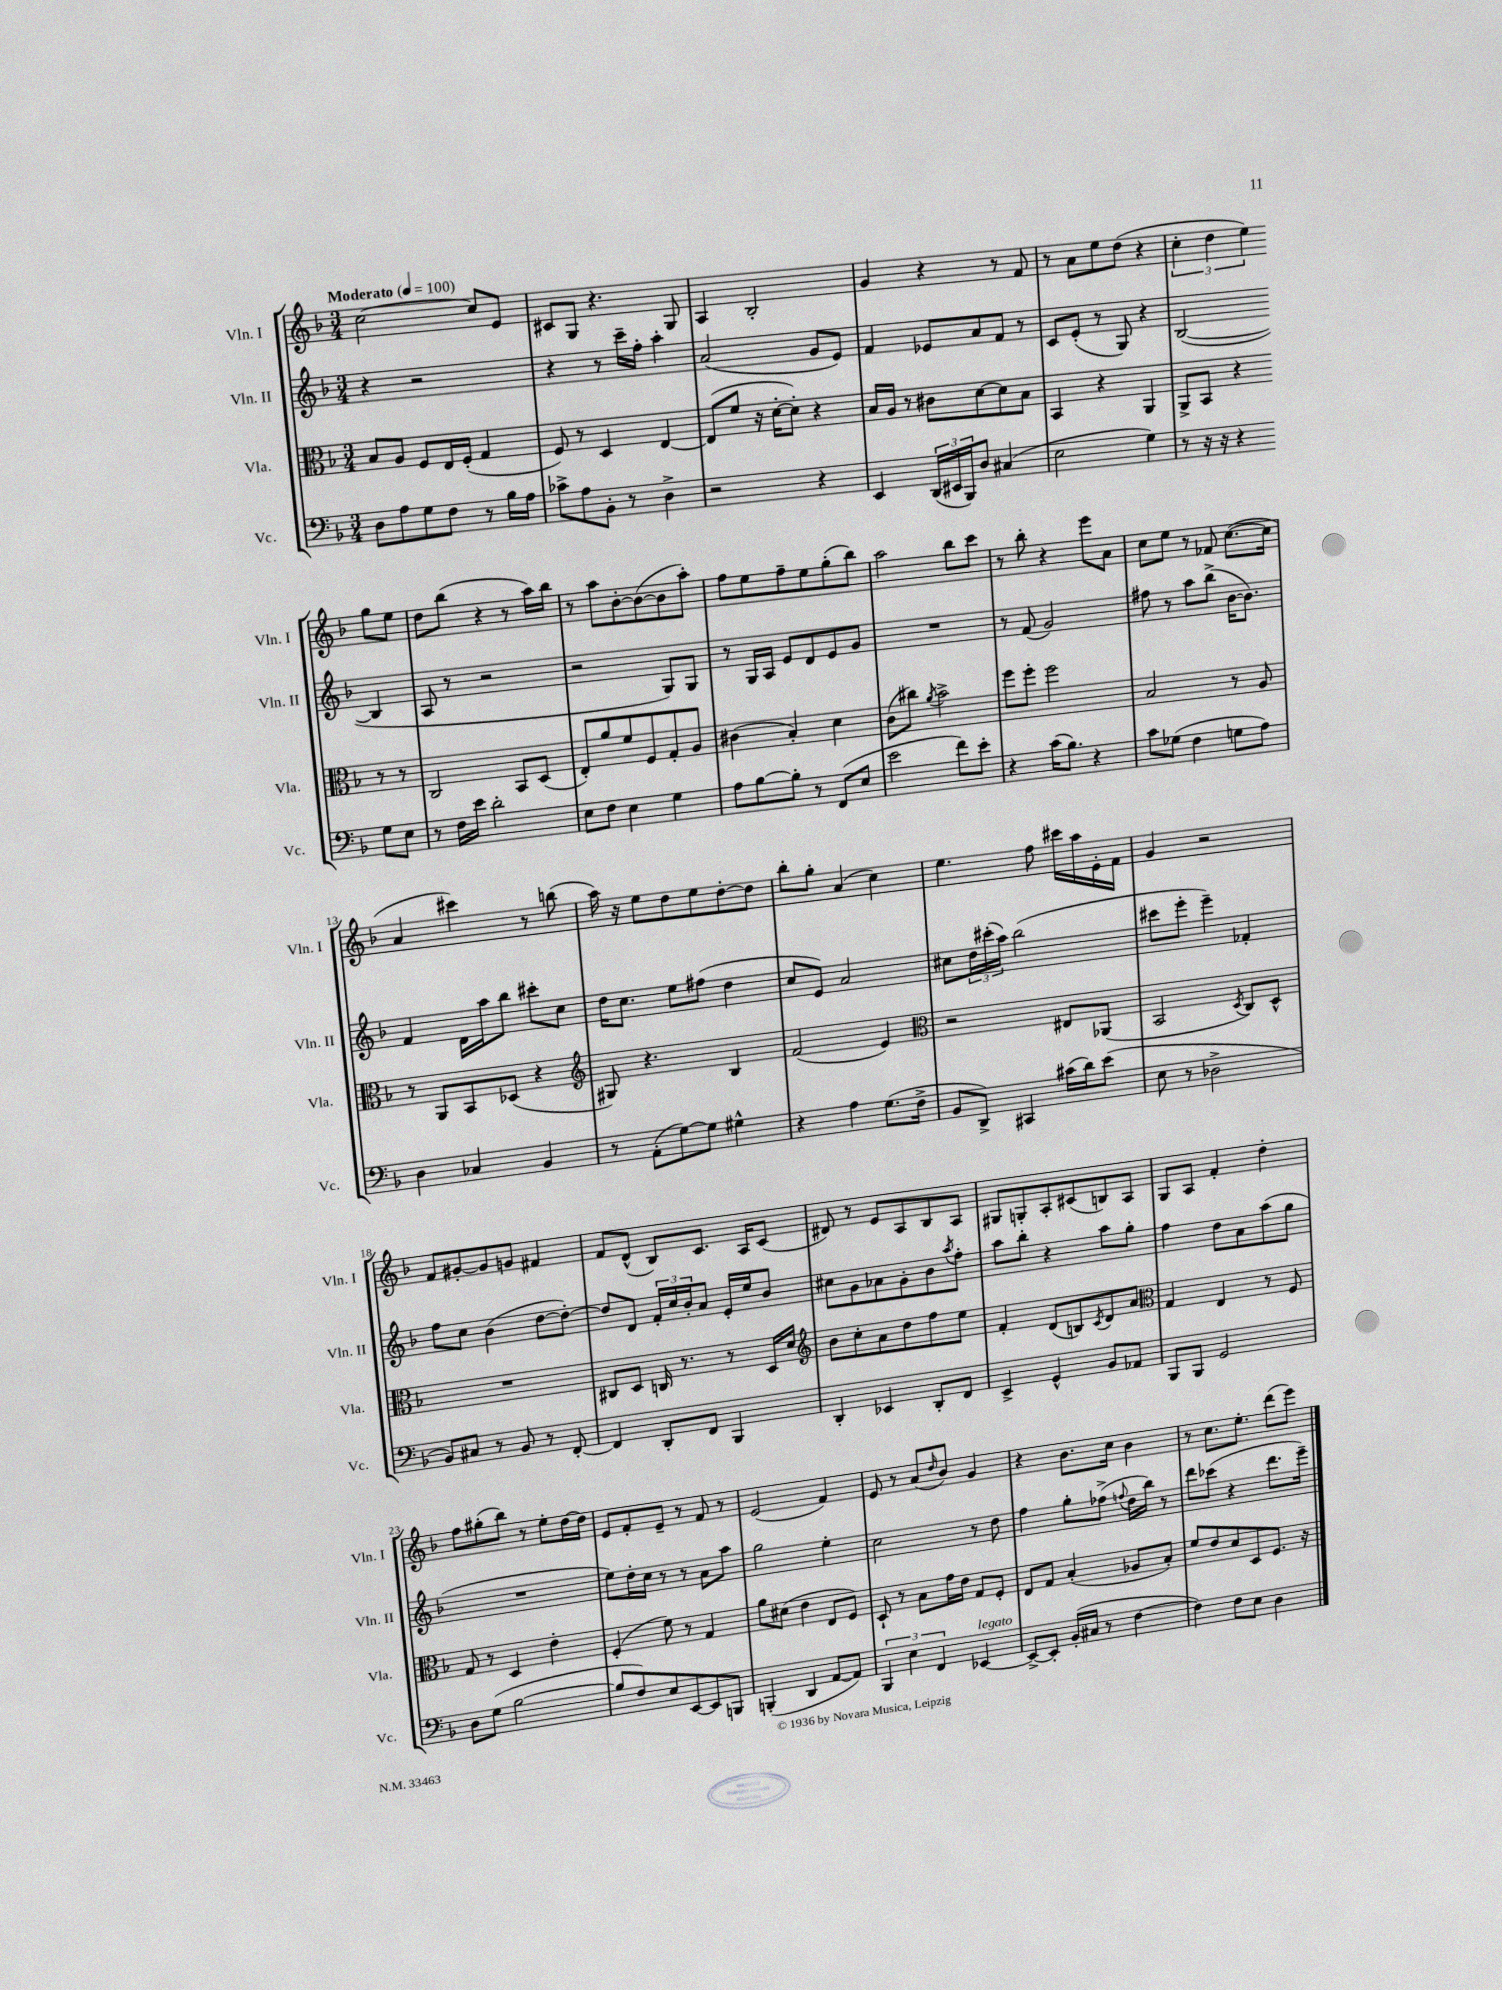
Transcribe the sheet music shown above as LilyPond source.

<<
\new StaffGroup <<
\new Staff = "s0" \with { instrumentName = "Vln. I" shortInstrumentName = "Vln. I" } {
    \clef treble \key f \major \numericTimeSignature \time 3/4 \tempo "Moderato" 4 = 100
    c''2~ c''8 e'8 |
    cis'8 g8 r4. g8 |
    a4 bes2-. |
    g'4 r4 r8 f'8 |
    r8 a'8 e''8 d''8( r4 |
    \tuplet 3/2 { c''4-. d''4 e''4) } g''8 e''8 |
    d''8 bes''8( r4 r8 a''16) bes''16 |
    r8 a''8 bes'8~-. bes'8~( bes'8 a''8-.) |
    f''8 e''8 f''8-- e''8 g''8-.( bes''8) |
    a''2 bes''8 c'''8 |
    r8 bes''8-. r4 e'''8 a'8 |
    c''8 e''8 r8 fes'8 c''8.~( c''16 |
    a'4 cis'''4) r8 b''8( |
    a''16) r16 e''8 d''8 e''8 d''8~-. d''8 |
    bes''8-. g''8-. a'4( c''4) |
    e''4. f''8 cis'''16 a''16 e'16-. f'16 |
    g'4 r2 |
    f'8 gis'8~-. gis'8 g'8 fis'4 |
    f'8 d'8-^( bes8) c'8. a16 c'8( |
    dis'8) r8 e'8 a8 bes8 a8 |
    gis8 g8-. a8-. cis'8( b8) a8 |
    g8 a8 f'4-. d''4-. |
    f''8 gis''8-.( bes''8) r8 e''8-. d''16~ d''16 |
    e'8 f'8-. e'8-- r8 f'8 r8 |
    e'2( f'4) |
    e'8 r8 a'8( \grace { d''16 } bes'8) g'4 |
    r4 bes'8. c''16 bes'4 |
    r8 c''8. e''8.-. d'''8( e'''8) \bar "|." |
}
\new Staff = "s1" \with { instrumentName = "Vln. II" shortInstrumentName = "Vln. II" } {
    \clef treble \key f \major \numericTimeSignature \time 3/4
    r4 r2 |
    r4 r8 c'''16-- f''16-. a''4-. |
    a'2( g'8 e'8) |
    f'4 ees'8 a'8 f'8 r8 |
    c'8 e'8-.( r8 g8) r4 |
    bes2~( bes4 |
    a8 r8 r2 |
    r2 g8) g8 |
    r8 g16 a16 e'8 d'8 e'8 g'8 |
    R2. |
    r8 f'8( g'2) |
    fis''8 r8 a''8 bes''8->( bes'16~ bes'8.) |
    f'4 d'16 a''16 bes''8 cis'''8-. c''8 |
    d''16 c''8. e''8 fis''8( d''4 |
    c''8 e'8) a'2 |
    cis''8 \tuplet 3/2 { d''16 cis'''16-.( a''16) } bes''2( |
    cis'''8 e'''8-. e'''4--) fes'4-. |
    f''8 c''8 bes'4( d''8~ d''8~-.) |
    d''8 d'8 \tuplet 3/2 { f'16-. c''16 bes'16-. } a'8 e'16-. e''16 bes'8 |
    cis''8 g'8 aes'8 g'8-. bes'8 \acciaccatura { a''8 } f''8-. |
    a''8 bes''8-. r4 a''8 g''8-. |
    f''4 d''8 a'8 a''8( g''8 |
    R2. |
    e''8) d''16-. c''16 r8 r8 a'8 a''8 |
    g''2 e''4-. |
    c''2 r8 d''8 |
    f''4 g''8-. fes''8->( \appoggiatura { f''8 } d''16 bes''16) r8 |
    d'''8 ces'''8( r4 d'''8. e'''16--) \bar "|." |
}
\new Staff = "s2" \with { instrumentName = "Vla." shortInstrumentName = "Vla." } {
    \clef alto \key f \major \numericTimeSignature \time 3/4
    bes8 a8 f8 e16 f16-.( g4 |
    f8) r8 d4 e4~ |
    e8( f'8 r16 d'16~-. d'8-.) r4 |
    bes16 a16 r8 cis'8 d'8~ d'8 bes8 |
    bes,4 r4 a,4 |
    a,8-> bes,8 r4 r8 r8 |
    c2 bes,8 d8( |
    e8-.) a'8 f'8 f8 g8-. a8 |
    cis'4( bes4-.) d'4 |
    c'8( cis''8) \acciaccatura { a'8 } bes'2-> |
    f''8 f''8-. f''2 |
    bes2 r8 a8 |
    r8 a,8 bes,8 des8( r4 |
    \clef treble gis8) r4. bes4 |
    f'2( e'4) |
    \clef alto r2 eis8 aes,8( |
    bes,2 \acciaccatura { d8 } c8) d8-^ |
    R2. |
    cis8 d8 c16 r8. r8 d16 d'16 |
    \clef treble bes'8 c''8-. a'8 d''8 f''8 e''8 |
    f'4-. d'8( b8) \acciaccatura { c'8 } d'8 a'8 |
    \clef alto g4 e4 r8 f8 |
    g8 r8 d4 e'4-. |
    f4-.( f'8) r8 g4 |
    a'8 dis'8( e'4 e8 f8) |
    d8-! r8 bes8 g'16 e'16 g8 f8-. |
    e8 g8 bes4-.( aes8 bes8-.) |
    f'8 e'8 d'8 d8 f8. r16 \bar "|." |
}
\new Staff = "s3" \with { instrumentName = "Vc." shortInstrumentName = "Vc." } {
    \clef bass \key f \major \numericTimeSignature \time 3/4
    d8 a8 g8 f8 r8 bes16 a16 |
    ces'8-> a8 bes,8-. r8 d4-> |
    r2 r4 |
    e,4 \tuplet 3/2 { d,16( eis,16 bes,,16) } d8 cis4( |
    e2 g4) |
    r8 r16 r16 r4 g8 e8 |
    r8 f16 e'16 d'2-. |
    e8 f8 e4 g4 |
    a8 bes8~ bes8-. r8 f,8( e8 |
    e'2 f'8) e'8-. |
    r4 c'16( bes8.) r4 |
    c'8 ges8( f4 g8 a8) |
    d4 ces4 bes,4 |
    r8 a,8-.( g8~) g8 gis4-^ |
    r4 a4 g8.( f16-> |
    bes,8 d,8->) cis,4 cis'16( d'16) e'8( |
    e8 r8 des2-> |
    bes,8) cis8 r8 bes,8 r8 f,8~-. |
    f,4 d,8-. f,8 bes,,4 |
    d,4-. ees,4 d,8-. f,8 |
    e,4-> g,4-^ bes,8 aes,8 |
    bes,,8 bes,,8 g,2 |
    d8 g8( bes2~ |
    bes8 f8) e8 e,8~ e,8 b,,8 |
    b,,4-.( d,4 a,8~ a,8) |
    \tuplet 3/2 { bes,,4 e4 f,4 } ees,4~^\markup { \italic "legato" } |
    ees,8~-> ees,8-. bes,16-.( cis16 r8 f4~ |
    f4) f8 e8 d4 \bar "|." |
}
>>
>>
